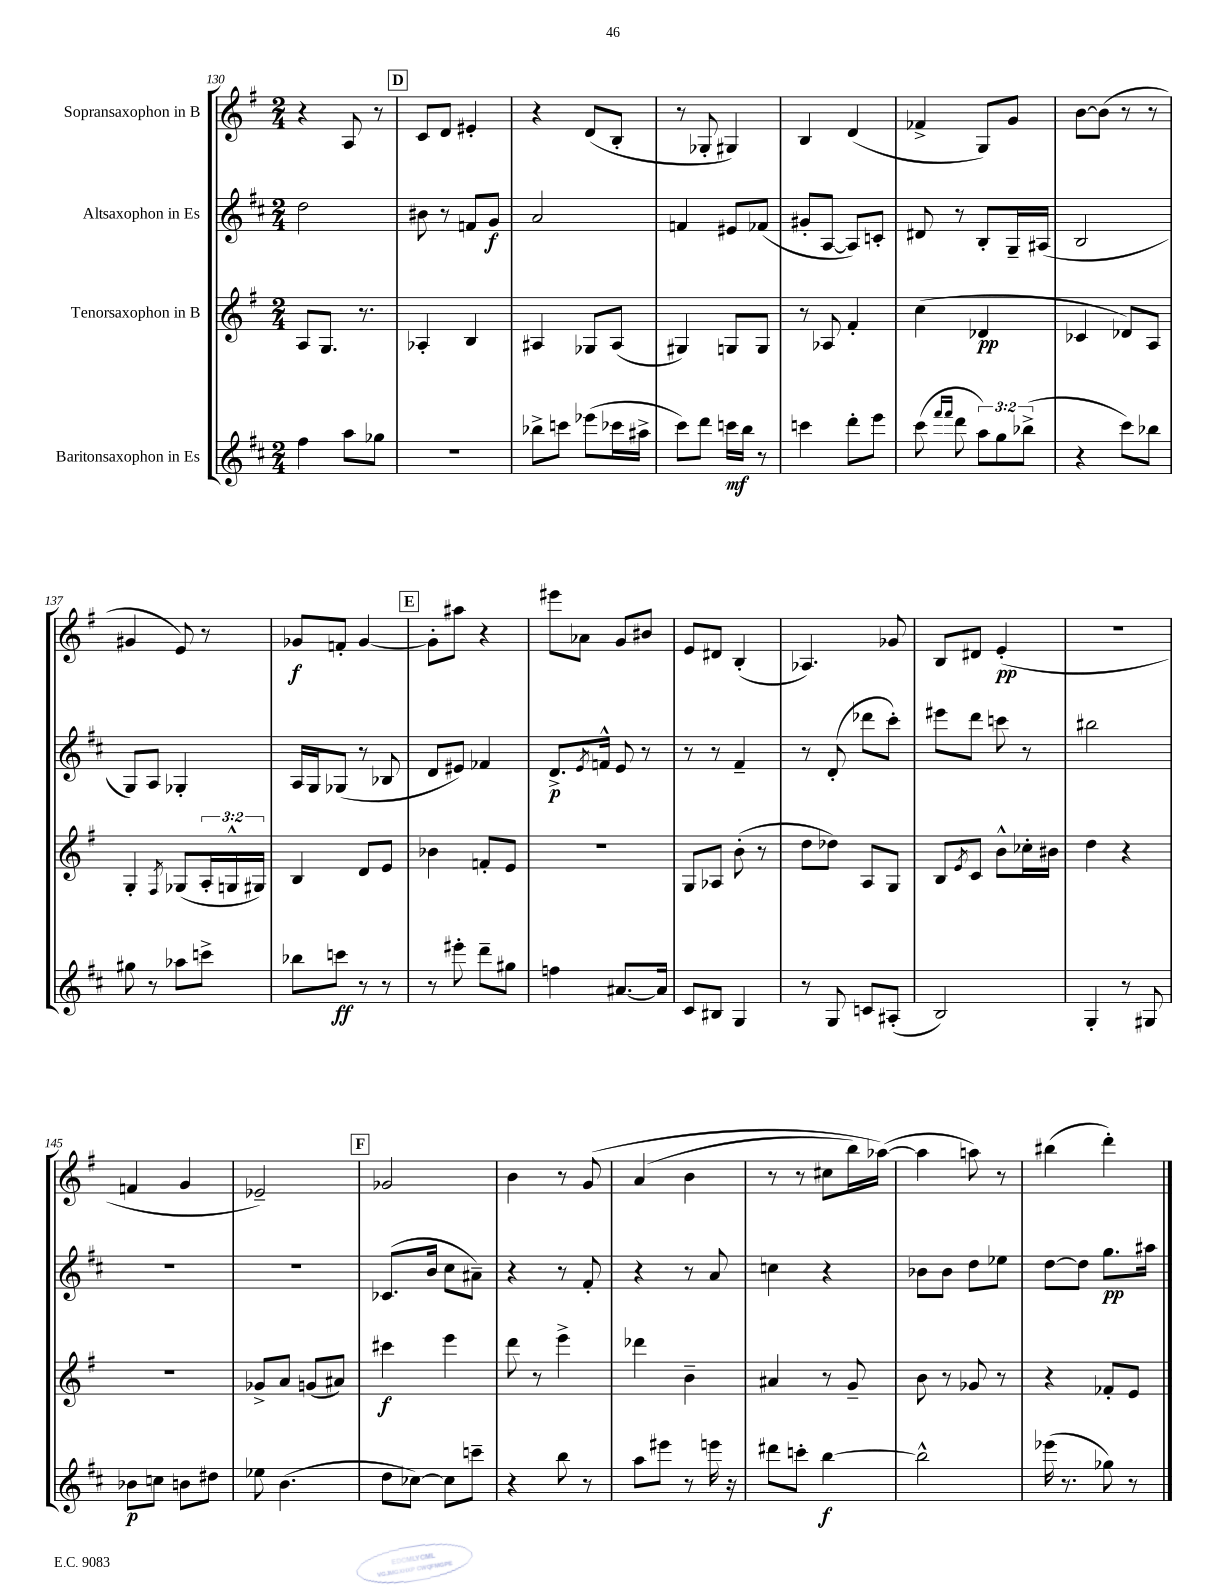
<<
\new StaffGroup <<
\new Staff = "s0" \with { instrumentName = "Sopransaxophon in B" } {
    \clef treble \key g \major \numericTimeSignature \time 2/4
    r4 a8 r8 |
    \mark \markup { \box "D" } c'8 d'8 eis'4-. |
    r4 d'8( b8-. |
    r8 ges8-. gis4) |
    b4 d'4( |
    fes'4-> g8) g'8 |
    b'8~ b'8( r8 r8 |
    gis'4 e'8) r8 |
    ges'8\f f'8-. ges'4~ |
    \mark \markup { \box "E" } ges'8-. ais''8 r4 |
    eis'''8 aes'8 g'8 bis'8 |
    e'8 dis'8 b4-.( |
    aes4.) ges'8 |
    b8 dis'8 e'4-.\pp( |
    R2 |
    f'4 g'4 |
    ees'2--) |
    \mark \markup { \box "F" } ges'2 |
    b'4 r8 g'8\( |
    a'4( b'4 |
    r8 r8 cis''8 b''16) aes''16~(\) |
    aes''4 a''8) r8 |
    bis''4( d'''4-.) \bar "|." |
}
\new Staff = "s1" \with { instrumentName = "Altsaxophon in Es" } {
    \clef treble \key d \major \numericTimeSignature \time 2/4
    d''2 |
    \mark \markup { \box "D" } bis'8 r8 f'8 g'8\f |
    a'2 |
    f'4 eis'8 fes'8( |
    gis'8-. a8~ a8) c'8-. |
    dis'8 r8 b8-. g16-- ais16( |
    b2 |
    g8) a8 ges4-. |
    a16 g16 ges8( r8 bes8 |
    \mark \markup { \box "E" } d'8 eis'8) fes'4 |
    d'8.->\p \acciaccatura { e'8 } f'16-^ e'8 r8 |
    r8 r8 fis'4-- |
    r8 d'8-.( des'''8 cis'''8-.) |
    eis'''8 d'''8 c'''8 r8 |
    bis''2 |
    R2 |
    R2 |
    \mark \markup { \box "F" } ces'8.( b'16 cis''8 ais'8--) |
    r4 r8 fis'8-. |
    r4 r8 a'8 |
    c''4 r4 |
    bes'8 bes'8 d''8 ees''8 |
    d''8~ d''8 g''8.\pp ais''16 \bar "|." |
}
\new Staff = "s2" \with { instrumentName = "Tenorsaxophon in B" } {
    \clef treble \key g \major \numericTimeSignature \time 2/4 \override Staff.TupletNumber.text = #tuplet-number::calc-fraction-text
    a8 g8. r8. |
    \mark \markup { \box "D" } aes4-. b4 |
    ais4 ges8 ais8( |
    gis4) g8 g8 |
    r8 aes8 fis'4-. |
    c''4( des'4\pp |
    ces'4 des'8) a8 |
    g4-. \acciaccatura { fis8 } ges8( \tuplet 3/2 { a16-. g16-^ gis16) } |
    b4 d'8 e'8 |
    \mark \markup { \box "E" } bes'4 f'8-. e'8 |
    R2 |
    g8 aes8 b'8-.( r8 |
    d''8 des''8) a8 g8 |
    b8 \acciaccatura { e'8 } c'8 b'8-^ ces''16-. bis'16 |
    d''4 r4 |
    R2 |
    ges'8-> a'8 g'8( ais'8) |
    \mark \markup { \box "F" } cis'''4\f e'''4 |
    d'''8 r8 e'''4-> |
    des'''4 b'4-- |
    ais'4 r8 g'8-- |
    b'8 r8 ges'8 r8 |
    r4 fes'8-. e'8 \bar "|." |
}
\new Staff = "s3" \with { instrumentName = "Baritonsaxophon in Es" } {
    \clef treble \key d \major \numericTimeSignature \time 2/4 \override Staff.TupletNumber.text = #tuplet-number::calc-fraction-text
    fis''4 a''8 ges''8 |
    \mark \markup { \box "D" } R2 |
    bes''8-> c'''8 ees'''8( ces'''16 ais''16-> |
    cis'''8) d'''8 c'''16\mf b''16 r8 |
    c'''4 d'''8-. e'''8 |
    cis'''8( \grace { fis'''16 fis'''16 } d'''8 \tuplet 3/2 { a''8) g''8 bes''8->( } |
    r4 cis'''8) bes''8 |
    gis''8 r8 aes''8 c'''8-> |
    bes''8 c'''8\ff r8 r8 |
    \mark \markup { \box "E" } r8 eis'''8-. d'''8-- gis''8 |
    f''4 ais'8.~ ais'16 |
    cis'8 bis8 g4 |
    r8 g8 c'8 ais8-.( |
    b2) |
    g4-. r8 gis8 |
    bes'8\p c''8 b'8 dis''8 |
    ees''8 b'4.( |
    \mark \markup { \box "F" } d''8 ces''8~) ces''8 c'''8-- |
    r4 b''8 r8 |
    a''8 eis'''8 r8 e'''16 r16 |
    dis'''8 c'''8-. b''4~\f |
    b''2-^ |
    ees'''16( r8. ges''8) r8 \bar "|." |
}
>>
>>
\layout { \context { \Score currentBarNumber = #130 } }
